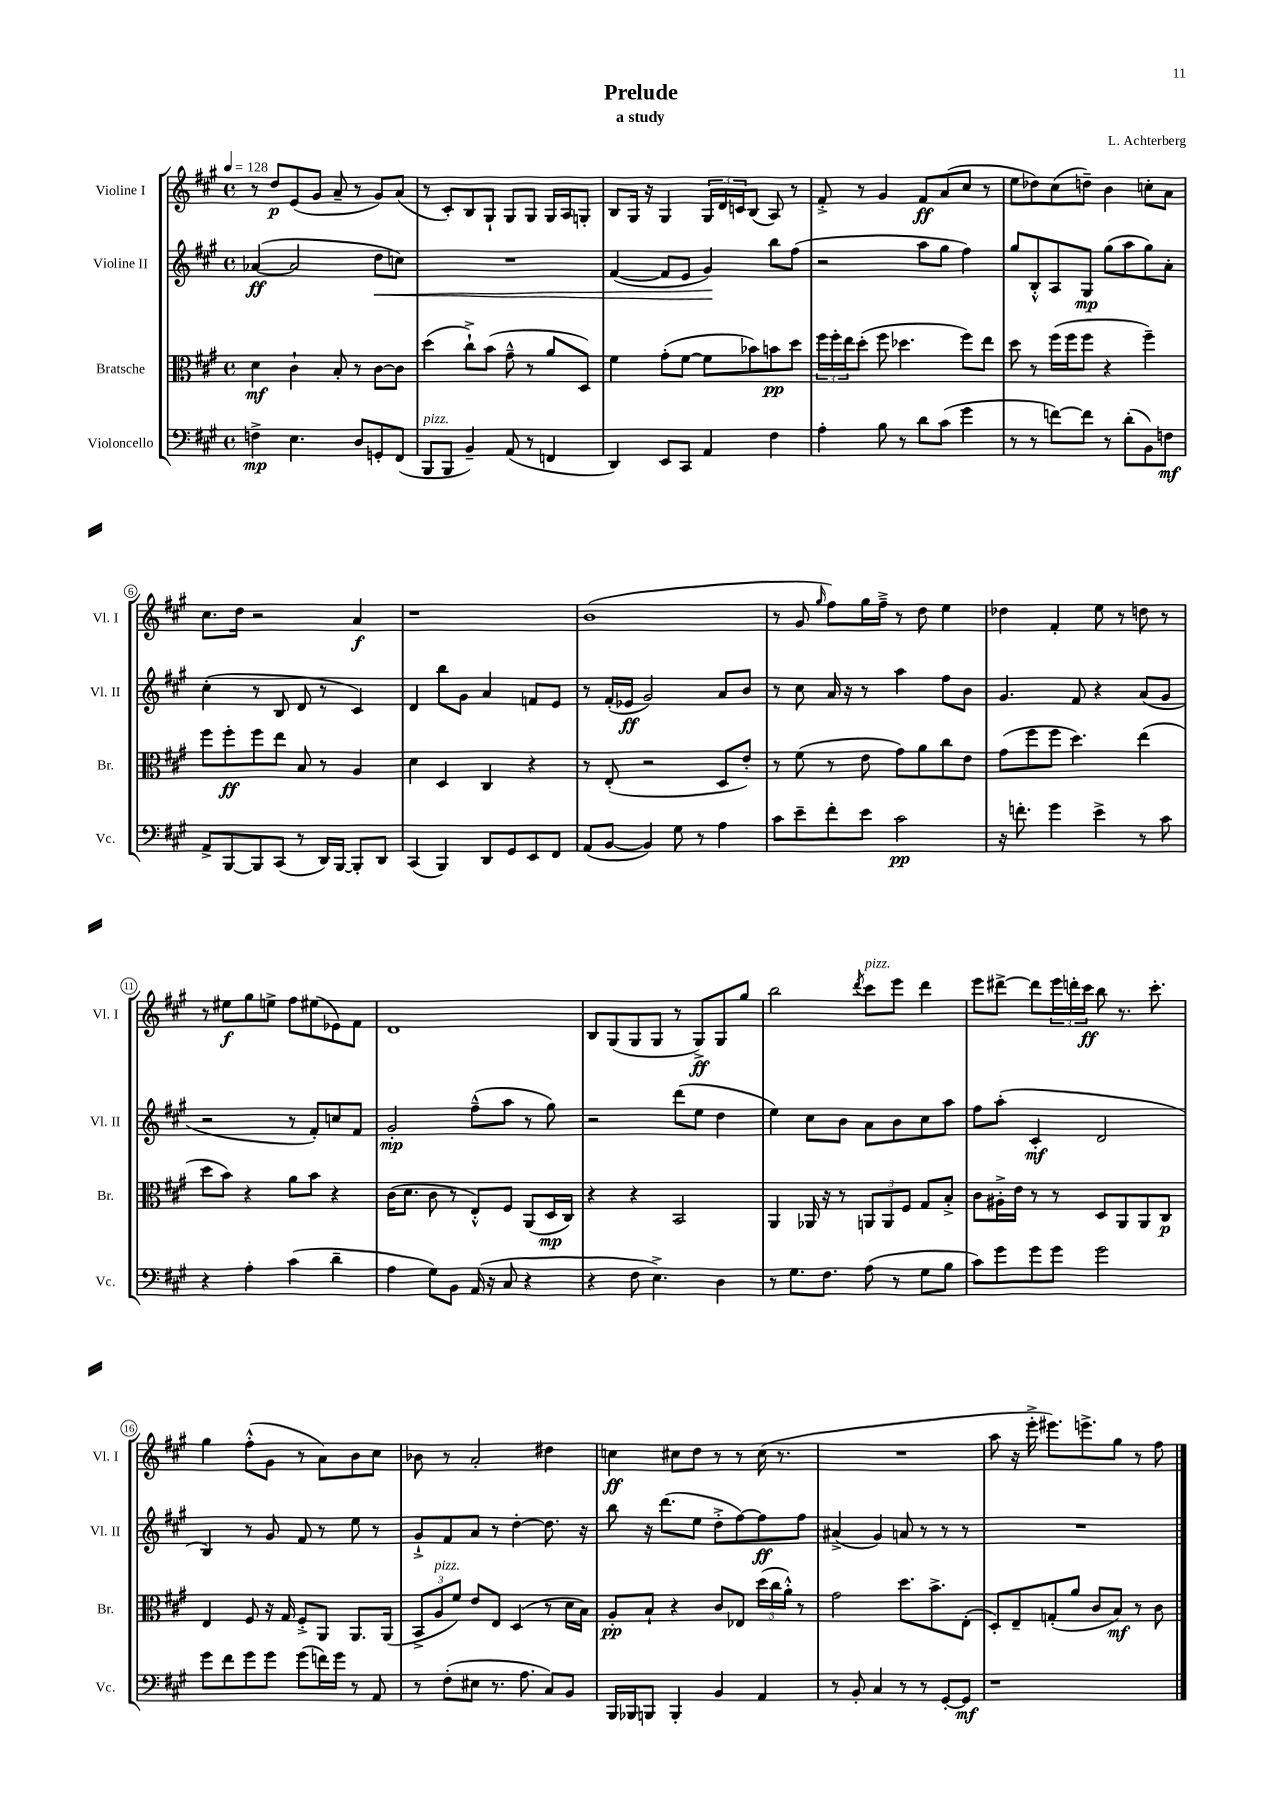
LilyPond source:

\header { title = "Prelude" composer = "L. Achterberg" subtitle = "a study" }
<<
\new StaffGroup <<
\new Staff = "s0" \with { instrumentName = "Violine I" shortInstrumentName = "Vl. I" } {
    \clef treble \key a \major \defaultTimeSignature \time 4/4 \tempo 4 = 128
    r8 d''8\p e'8( gis'8 a'8-- r8 gis'8) a'8( |
    r8 cis'8-.) b8 gis8-! gis8 gis8 gis16 a16 g8-. |
    b8 gis16 r16 gis4 \tuplet 3/2 { gis16 d'16 c'16 } b8( a8) r8 |
    fis'8-.-> r8 gis'4 fis'8\ff a'8( cis''8 r8 |
    e''8 des''8) cis''8( d''8--) b'4 c''8-. a'8 |
    cis''8. d''16 r2 a'4\f |
    r1 |
    b'1( |
    r8 gis'8 \grace { gis''16 } fis''8) gis''16 fis''16---> r8 d''8 e''4 |
    des''4 fis'4-. e''8 r8 d''8 r8 |
    r8 eis''8\f gis''8 e''8-> fis''8 eis''8( ees'8) fis'8 |
    d'1 |
    b8 gis8( gis8 gis8 r8 gis8->\ff) gis8 gis''8 |
    b''2 \acciaccatura { d'''8 } cis'''8^\markup { \italic "pizz." } e'''8 d'''4 |
    e'''8 dis'''8~-> dis'''8 \tuplet 3/2 { e'''16 d'''16-. cis'''16\ff } b''8 r8. cis'''8.-. |
    gis''4 fis''8-.-^( gis'8 r8 a'8) b'8 cis''8 |
    bes'8 r8 a'2-. dis''4 |
    c''4\ff cis''8 d''8 r8 r8 cis''16( r8. |
    R1 |
    a''8 r16 e'''16-.-> eis'''8.) e'''8.-> gis''8 r8 fis''8 \bar "|." |
}
\new Staff = "s1" \with { instrumentName = "Violine II" shortInstrumentName = "Vl. II" } {
    \clef treble \key a \major \defaultTimeSignature \time 4/4
    aes'4~\ff( aes'2 d''8\< c''8) |
    R1 |
    fis'4~( fis'8 e'8 gis'4\!) b''8 fis''8( |
    r2 a''8 gis''8 fis''4) |
    gis''8 b8-.-^ a8 gis8\mp gis''8( a''8 gis''8) a'8-. |
    cis''4-.( r8 b8 d'8 r8 cis'4) |
    d'4 b''8 gis'8 a'4 f'8 e'8 |
    r8 fis'16-.( ees'16\ff gis'2) a'8 b'8 |
    r8 cis''8 a'16 r16 r8 a''4 fis''8 b'8 |
    gis'4. fis'8 r4 a'8( gis'8 |
    r2 r8 fis'8-.) c''8 fis'8 |
    gis'2-.\mp fis''8---^( a''8 r8 gis''8) |
    r2 d'''8( e''8 d''4 |
    e''4) cis''8 b'8 a'8 b'8 cis''8 a''8 |
    fis''8 a''8-.( cis'4-.\mf d'2 |
    b4) r8 gis'8 fis'8 r8 e''8 r8 |
    gis'8-!-> fis'8 a'8 r8 d''4~-. d''8. r16 |
    b''8 r16 d'''8.( e''8 d''8-.-> fis''8~) fis''8\ff fis''8 |
    ais'4->( gis'4) a'8 r8 r8 r8 |
    R1 \bar "|." |
}
\new Staff = "s2" \with { instrumentName = "Bratsche" shortInstrumentName = "Br." } {
    \clef alto \key a \major \defaultTimeSignature \time 4/4
    d'4\mf cis'4-! b8-. r8 cis'8~ cis'8 |
    d''4( cis''8-!->) b'8( gis'8---^ r8 a'8 d8) |
    fis'4 gis'8-.( fis'8~ fis'8 bes'8) b'8\pp d''8 |
    \tuplet 3/2 { fis''16 fis''16-. e''16 } d''8-.( fis''8 des''4. fis''8) e''8 |
    d''8 r8 fis''16( fis''16 fis''8 r4 fis''4--) |
    fis''8 fis''8-.\ff fis''8 e''8 b8 r8 a4 |
    d'4 d4 cis4 r4 |
    r8 e8-.( r2 d8 e'8-.) |
    r8 fis'8( r8 e'8 gis'8) a'8 cis''8 e'8 |
    gis'8( fis''8 fis''8 d''4.) e''4( |
    d''8 b'8) r4 a'8 b'8 r4 |
    cis'16( d'8. cis'8 r8 e8-.-^) fis8 a,8( d16\mp cis16) |
    r4 r4 b,2 |
    a,4 aes,16 r16 r8 \tuplet 3/2 { a,8 a,8 fis8 } gis8 b8-.-> |
    cis'8 ais16-.-> e'16 r8 r8 d8 a,8 a,8 cis8\p |
    e4 fis8 r16 gis16 fis8-.-> a,8 a,8. a,16( |
    \tuplet 3/2 { b,8-> a8^\markup { \italic "pizz." } fis'8) } e'8 e8 d4( r8 d'16 b16) |
    a8-.\pp b8-! r4 cis'8 ees8 \tuplet 3/2 { d''16( cis''16 a'16-.-^) } r8 |
    gis'2 d''8. b'8.-> e8-.( |
    d8-.) e8-- g8-.( a'8 cis'8 b8\mf) r8 cis'8 \bar "|." |
}
\new Staff = "s3" \with { instrumentName = "Violoncello" shortInstrumentName = "Vc." } {
    \clef bass \key a \major \defaultTimeSignature \time 4/4
    f4->\mp e4. d8 g,8-. fis,8( |
    b,,8^\markup { \italic "pizz." } b,,8 b,4--) a,8( r8 f,4 |
    d,4) e,8 cis,8 a,4 fis4 |
    a4-. b8 r8 d'8 cis'8( gis'4 |
    r8 r8 f'8~) f'8 r8 d'8-.( b,8) f8\mf |
    a,8-> b,,8~ b,,8 cis,8( r8 d,16) b,,16~ b,,8-. d,8 |
    cis,4( b,,4) d,8 gis,8 e,8 fis,8 |
    a,8( b,8~ b,4) gis8 r8 a4 |
    cis'8 e'8-- fis'8-. e'8 cis'2\pp |
    r16 f'8.-. gis'4 e'4-> r8 cis'8 |
    r4 a4-. cis'4( d'4-- |
    a4 gis8) b,8 a,16( r16 cis8 r4 |
    r4 fis8 e4.->) d4 |
    r8 gis8. fis8. a8( r8 gis8 b8 |
    cis'8) gis'8 gis'8 gis'8 gis'2 |
    gis'8 fis'8 gis'8 gis'8 gis'8( f'16) gis'16 r8 a,8 |
    r8 fis8-.( eis8 r8. a8. cis8) b,8 |
    b,,16 bes,,16 b,,8 b,,4-. b,4 a,4 |
    r8 b,8-. cis4 r8 r8 gis,8~-. gis,8\mf |
    r1 \bar "|." |
}
>>
>>
\layout { \context { \Score \override BarNumber.stencil = #(make-stencil-circler 0.1 0.3 ly:text-interface::print) } }
